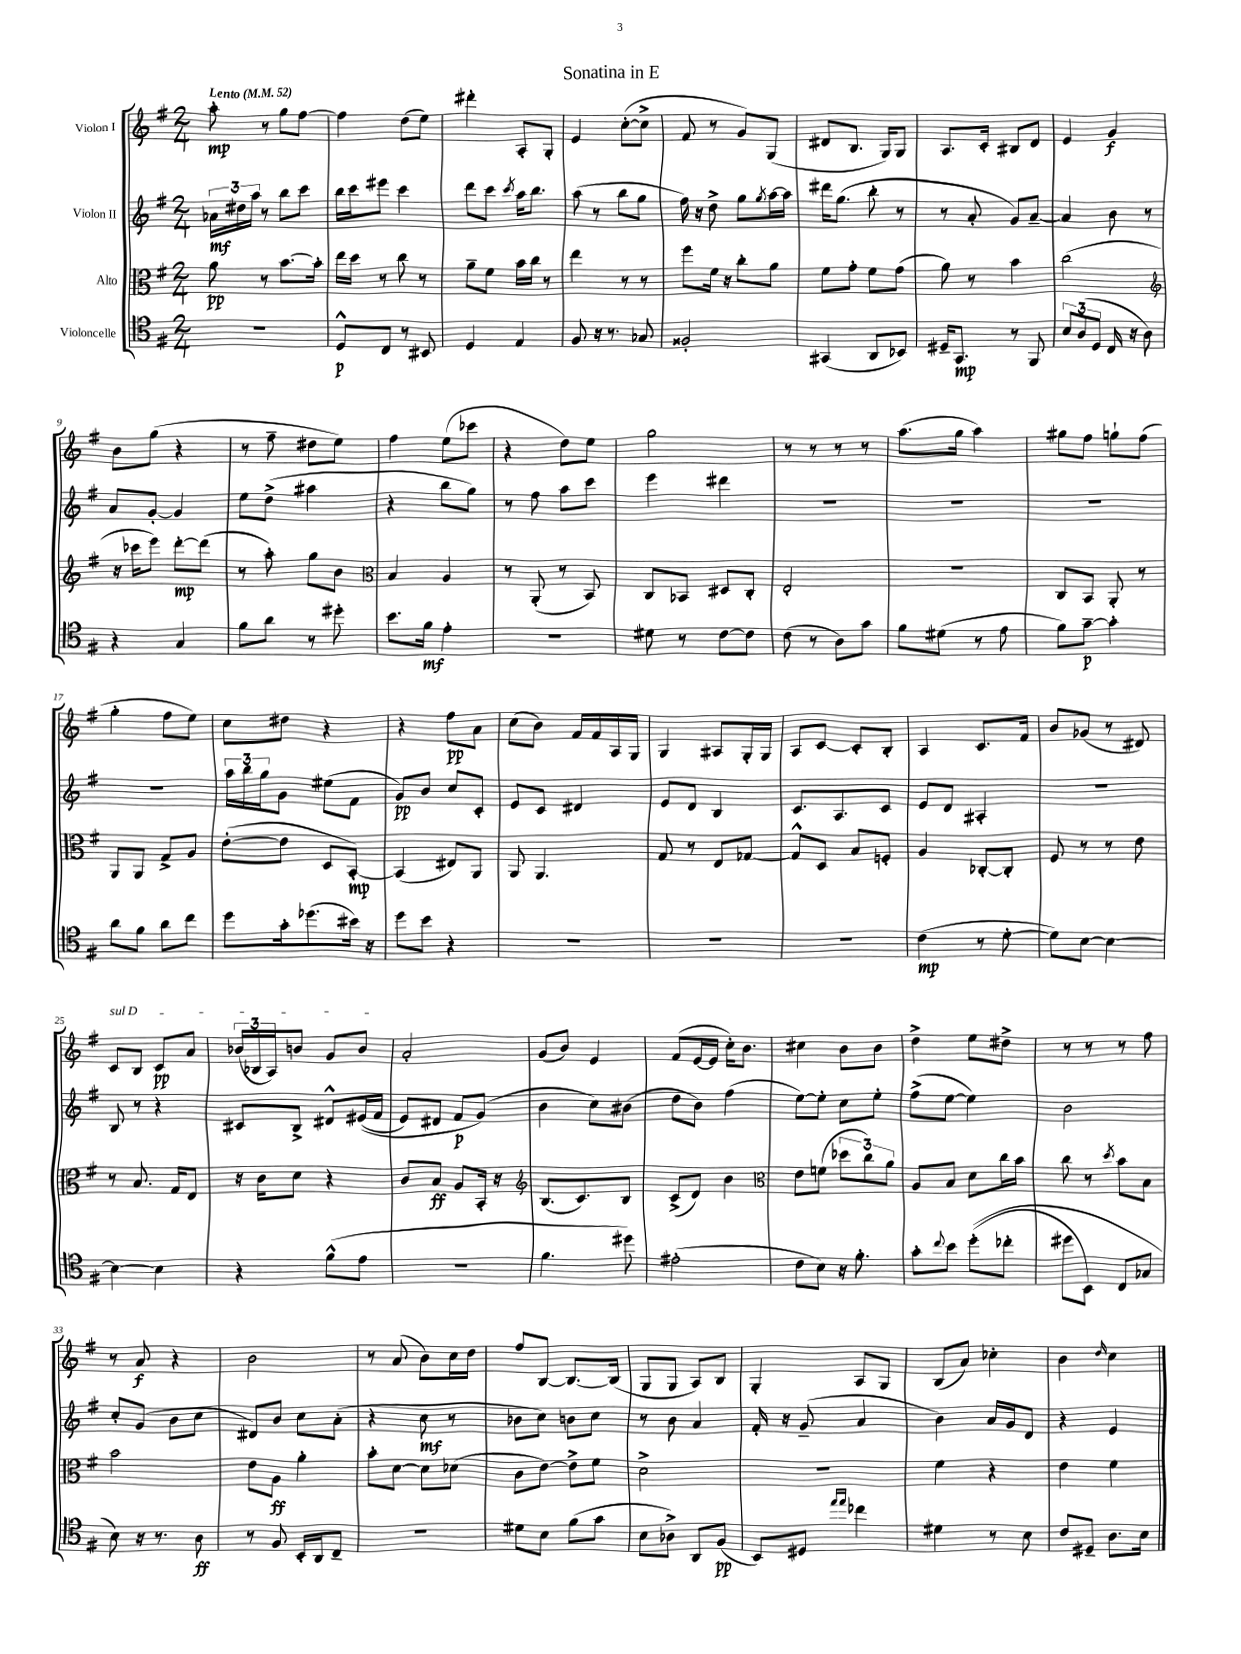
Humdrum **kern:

**kern	**dynam	**kern	**dynam	**kern	**dynam	**kern	**dynam
*part4	*part4	*part3	*part3	*part2	*part2	*part1	*part1
*staff4	*staff4	*staff3	*staff3	*staff2	*staff2	*staff1	*staff1
*I"Violoncelle	*	*I"Alto	*	*I"Violon II	*	*I"Violon I	*
*clefC4	*	*clefC3	*	*clefG2	*	*clefG2	*
*k[f#]	*	*k[f#]	*	*k[f#]	*	*k[f#]	*
*M2/4	*	*M2/4	*	*M2/4	*	*M2/4	*
*MM52	*	*MM52	*	*MM52	*	*MM52	*
=1	=1	=1	=1	=1	=1	=1	=1
!	!	!	!	!	!	!LO:TX:a:B:t=Lento	!
2r	.	8a\	pp	24a-X\LL	mf	8aa'\	mp
.	.	.	.	24dd#X\	.	.	.
.	.	.	.	24aa\JJ	.	.	.
.	.	8r	.	8r	.	8r	.
.	.	[8.b\L	.	8bb\L	.	8gg\L	.
.	.	.	.	8ccc\J	.	[8ff#\J	.
.	.	16b'\Jk]	.	.	.	.	.
=2	=2	=2	=2	=2	=2	=2	=2
8D^^/L	p	16ee\LL	.	16bb\LL	.	4ff#\]	.
.	.	16dd\JJ	.	16ccc\J	.	.	.
8C/J	.	8r	.	8eee#X\J	.	.	.
8r	.	8cc\	.	4ccc\	.	(8dd\L	.
8BB#X/	.	8r	.	.	.	8ee\J)	.
=3	=3	=3	=3	=3	=3	=3	=3
4D/	.	8a~\L	.	8ddd\L	.	4ddd#X'\	.
.	.	8f#\J	.	8ccc\J	.	.	.
.	.	.	.	8qccc/	.	.	.
4E/	.	16b\LL	.	16aa\KL	.	8A'/L	.
.	.	16cc\JJ	.	8.bb\J	.	.	.
.	.	8r	.	.	.	8G'/J	.
=4	=4	=4	=4	=4	=4	=4	=4
8F#/	.	4ee\	.	(8aa\	.	4e/	.
16r	.	.	.	8r	.	.	.
8.r	.	.	.	.	.	.	.
.	.	8r	.	8bb\L	.	([8cc'\L	.
8G-X/	.	8r	.	8gg\J	.	8cc^\J]	.
=5	=5	=5	=5	=5	=5	=5	=5
2F##X'/	.	8ff#\L	.	16ff#\)	.	8f#/	.
.	.	.	.	16r	.	.	.
.	.	16f#\Jk	.	8dd^\	.	8r	.
.	.	16r	.	.	.	.	.
.	.	8cc'\L	.	8gg\L	.	8g/L)	.
.	.	.	.	8qgg/	.	.	.
.	.	8a\J	.	[16aa\L	.	(8G/J	.
.	.	.	.	16aa\JJ]	.	.	.
=6	=6	=6	=6	=6	=6	=6	=6
(4GG#X/	.	8f#\L	.	16ddd#X\KL	.	8d#X/L	.
.	.	.	.	(8.gg\J	.	.	.
.	.	8g'\J	.	.	.	8.B/J	.
8AA/L	.	8f#\L	.	8bb'\	.	.	.
.	.	.	.	.	.	16G/KL)	.
8BB-X/J)	.	(8g\J	.	8r	.	8G/J	.
=7	=7	=7	=7	=7	=7	=7	=7
16D#X~/KL	.	8a\)	.	8r	.	8.A/L	.
8.GG/J	mp	.	.	.	.	.	.
.	.	8r	.	8a'/	.	.	.
.	.	.	.	.	.	16c'/Jk	.
8r	.	4b\	.	8g/L)	.	8B#X/L	.
8FF#/	.	.	.	[8a~/J	.	8d/J	.
=8	=8	=8	=8	=8	=8	=8	=8
12B/L	.	(2cc\	.	4a/]	.	4e/	.
(12A/	.	.	.	.	.	.	.
12D/J	.	.	.	.	.	.	.
16C/	.	.	.	8b\	.	4g/	f
16r	.	.	.	.	.	.	.
8A\)	.	.	.	8r	.	.	.
!!LO:LB:g=z
=9	=9	=9	=9	=9	=9	=9	=9
*	*	*clefG2	*	*	*	*	*
4r	.	16r	.	8a/L	.	8b\L	.
.	.	16ccc-X\KL	.	.	.	.	.
.	.	8eee\J)	.	[8g'/J	.	(8gg\J	.
4G/	.	[8ddd'\L	mp	4g/]	.	4r	.
.	.	(8ddd\J]	.	.	.	.	.
=10	=10	=10	=10	=10	=10	=10	=10
8f#\L	.	8r	.	8ee\L	.	8r	.
8a\J	.	8aa'\)	.	(8dd^\J	.	8ff#~\	.
8r	.	8gg\L	.	4aa#X\	.	8dd#X\L	.
8dd#X'\	.	8b\J	.	.	.	8ee\J)	.
=11	=11	=11	=11	=11	=11	=11	=11
*	*	*clefC3	*	*	*	*	*
8.b\L	.	4B/	.	4r	.	4ff#\	.
16f#\Jk	mf	.	.	.	.	.	.
4e'\	.	4A/	.	8bb\L	.	(8ee\L	.
.	.	.	.	8gg\J)	.	8ccc-X\J	.
=12	=12	=12	=12	=12	=12	=12	=12
2r	.	8r	.	8r	.	4r	.
.	.	(8AA'/	.	8ff#\	.	.	.
.	.	8r	.	8aa\L	.	8dd\L)	.
.	.	8BB/)	.	8ccc\J	.	8ee\J	.
=13	=13	=13	=13	=13	=13	=13	=13
8d#X\	.	8C/L	.	4eee\	.	2gg\	.
8r	.	8BB-X/J	.	.	.	.	.
[8c\L	.	8D#X/L	.	4ddd#X\	.	.	.
8c\J]	.	8C'/J	.	.	.	.	.
=14	=14	=14	=14	=14	=14	=14	=14
(8c\	.	2E'/	.	2r	.	8r	.
8r	.	.	.	.	.	8r	.
8A\L)	.	.	.	.	.	8r	.
8g\J	.	.	.	.	.	8r	.
=15	=15	=15	=15	=15	=15	=15	=15
8f#\L	.	2r	.	2r	.	(8.aa\L	.
(8d#X\J	.	.	.	.	.	.	.
.	.	.	.	.	.	16gg\Jk	.
8r	.	.	.	.	.	4aa\)	.
8e\	.	.	.	.	.	.	.
=16	=16	=16	=16	=16	=16	=16	=16
8f#\L)	.	8C/L	.	2r	.	8gg#X\L	.
[8g~\J	p	8BB/J	.	.	.	8ff#\J	.
4g'\]	.	8AA'/	.	.	.	8ggn`\L	.
.	.	8r	.	.	.	(8ff#\J	.
!!LO:LB:g=z
=17	=17	=17	=17	=17	=17	=17	=17
8a\L	.	8AA/L	.	2r	.	4gg'\	.
8f#\J	.	8AA/J	.	.	.	.	.
8a\L	.	8G^/L	.	.	.	8ff#\L	.
8cc\J	.	8A/J	.	.	.	8ee\J)	.
=18	=18	=18	=18	=18	=18	=18	=18
8dd\L	.	([8e'\L	.	24aa\LL	.	8cc\L	.
.	.	.	.	24bb\	.	.	.
.	.	.	.	24gg\J	.	.	.
16g'\k	.	8e\J]	.	8g\J	.	8dd#X\J	.
(8.dd-X\	.	.	.	.	.	.	.
.	.	8D/L	.	(8ee#X\L	.	4r	.
16b#X\Jk)	.	[8BB'/J)	mp	8f#\J	.	.	.
16r	.	.	.	.	.	.	.
=19	=19	=19	=19	=19	=19	=19	=19
8dd\L	.	(4BB/]	.	8g/L)	pp	4r	.
8b\J	.	.	.	8b/J	.	.	.
4r	.	8E#X/L)	.	8cc/L	.	8ff#\L	pp
.	.	8AA/J	.	8c'/J	.	8a\J	.
=20	=20	=20	=20	=20	=20	=20	=20
2r	.	8AA/	.	8e/L	.	(8cc\L	.
.	.	4.AA/	.	8c/J	.	8b\J)	.
.	.	.	.	4d#X/	.	16f#/LL	.
.	.	.	.	.	.	16f#/	.
.	.	.	.	.	.	16A/	.
.	.	.	.	.	.	16G/JJ	.
=21	=21	=21	=21	=21	=21	=21	=21
2r	.	8G/	.	8e/L	.	4G/	.
.	.	8r	.	8d/J	.	.	.
.	.	8E/L	.	4B/	.	8A#X/L	.
.	.	[8G-X/J	.	.	.	16G'/L	.
.	.	.	.	.	.	16G/JJ	.
=22	=22	=22	=22	=22	=22	=22	=22
2r	.	8G-^^/L]	.	8.c/L	.	8A/L	.
.	.	8D/J	.	.	.	[8c/J	.
.	.	.	.	8.A/	.	.	.
.	.	8B/L	.	.	.	8c'/L]	.
.	.	8Fn'/J	.	8c/J	.	8B'/J	.
=23	=23	=23	=23	=23	=23	=23	=23
(4c\	mp	4A/	.	8e/L	.	4A/	.
.	.	.	.	8d/J	.	.	.
8r	.	[8C-X'/L	.	4A#X'/	.	8.c/L	.
[8d'\	.	8C-'/J]	.	.	.	.	.
.	.	.	.	.	.	16f#/Jk	.
=24	=24	=24	=24	=24	=24	=24	=24
8d\L])	.	8F#/	.	2r	.	8b/L	.
[8B\J	.	8r	.	.	.	(8g-X/J	.
4B\_	.	8r	.	.	.	8r	.
.	.	8e\	.	.	.	8d#X/)	.
!!LO:LB:g=z
=25	=25	=25	=25	=25	=25	=25	=25
!	!	!	!	!	!	!LO:TX:a:i:t=sul D	!
4B\_	.	8r	.	8B/	.	8c/L	.
.	.	8.B/	.	8r	.	8B/J	.
4B\]	.	.	.	4r	.	8c/L	pp
.	.	16G/KL	.	.	.	.	.
.	.	8E/J	.	.	.	8a/J	.
=26	=26	=26	=26	=26	=26	=26	=26
4r	.	16r	.	8c#X/L	.	(24b-X/LL	.
.	.	.	.	.	.	24B-X/	.
.	.	16c\KL	.	.	.	.	.
.	.	.	.	.	.	24A/J)	.
.	.	8d\J	.	8B^/J	.	8bn/J	.
(8f#^^\L	.	4r	.	8d#X^^/L	.	8g/L	.
8e\J	.	.	.	((16e#X/L	.	8b/J	.
.	.	.	.	16f#/JJ	.	.	.
=27	=27	=27	=27	=27	=27	=27	=27
2r	.	8c/L	.	8e/L)	.	2a'/	.
.	.	8B/J	ff	8d#X/J	.	.	.
.	.	8A/L	.	8f#/L	p	.	.
.	.	16BB'/Jk	.	(8g/J)	.	.	.
.	.	16r	.	.	.	.	.
=28	=28	=28	=28	=28	=28	=28	=28
*	*	*clefG2	*	*	*	*	*
4.f#\	.	(8.B/L	.	4b\	.	(8g/L	.
.	.	.	.	.	.	8b/J)	.
.	.	8.c/)	.	.	.	.	.
.	.	.	.	8cc\L)	.	4e/	.
8dd#X\)	.	8B/J	.	(8b#X\J	.	.	.
=29	=29	=29	=29	=29	=29	=29	=29
(2e#X'\	.	(8c^/L	.	8dd\L	.	(8f#/L	.
.	.	8d/J)	.	8b\J)	.	[16e/L	.
.	.	.	.	.	.	16e/JJ]	.
.	.	4b\	.	(4ff#\	.	16cc'\KL)	.
.	.	.	.	.	.	8.b\J	.
=30	=30	=30	=30	=30	=30	=30	=30
*	*	*clefC3	*	*	*	*	*
8c\L	.	8e\L	.	[8ee\L)	.	4cc#X\	.
8B\J)	.	(8fn\J	.	8ee'\J]	.	.	.
16r	.	12dd-X\L	.	8cc\L	.	8b\L	.
8.f#'\	.	.	.	.	.	.	.
.	.	12cc\)	.	.	.	.	.
.	.	.	.	8ee'\J	.	8b\J	.
.	.	12a\J	.	.	.	.	.
=31	=31	=31	=31	=31	=31	=31	=31
8g'\L	.	8A/L	.	(8ff#^\L	.	4dd^\	.
8qqcc/	.	.	.	.	.	.	.
8b\J	.	8B/J	.	[8ee\J	.	.	.
((8dd'\L	.	8d\L	.	4ee\])	.	8ee\L	.
8cc-X'\J	.	16cc\L	.	.	.	8dd#X^\J	.
.	.	16b\JJ	.	.	.	.	.
=32	=32	=32	=32	=32	=32	=32	=32
8dd#X\L	.	8cc\	.	2b\	.	8r	.
8BB\J)	.	8r	.	.	.	8r	.
.	.	8qdd/	.	.	.	.	.
8C/L	.	8b\L	.	.	.	8r	.
8G-X/J	.	8B\J	.	.	.	8ff#\	.
!!LO:LB:g=z
=33	=33	=33	=33	=33	=33	=33	=33
8B\)	.	2b\	.	8cc'/L	.	8r	.
16r	.	.	.	(8g/J	.	8a/	f
8.r	.	.	.	.	.	.	.
.	.	.	.	8b\L	.	4r	.
8A\	ff	.	.	8cc\J	.	.	.
=34	=34	=34	=34	=34	=34	=34	=34
8r	.	8e\L	.	8d#X/L)	.	2b\	.
8F#/	.	8A\J	ff	8b/J	.	.	.
16BB'/LL	.	4a'\	.	8cc\L	.	.	.
16AA/J	.	.	.	.	.	.	.
8C~/J	.	.	.	(8a'\J	.	.	.
=35	=35	=35	=35	=35	=35	=35	=35
2r	.	8b'\L	.	4r	.	8r	.
.	.	[8d\J	.	.	.	(8a/	.
.	.	8d\L]	.	8cc\	mf	8b\L)	.
.	.	(8d-X\J	.	8r	.	16cc\L	.
.	.	.	.	.	.	16dd\JJ	.
=36	=36	=36	=36	=36	=36	=36	=36
8d#X\L	.	8c\L	.	8b-X\L	.	8ff#/L	.
8B\J	.	[8e\J)	.	8cc\J)	.	[8B/J	.
(8f#\L	.	8e^\L]	.	8bn\L	.	8.B/L_	.
8g\J	.	8f#\J	.	8cc\J	.	.	.
.	.	.	.	.	.	(16B/Jk]	.
=37	=37	=37	=37	=37	=37	=37	=37
8B\L	.	2d^\	.	8r	.	8G/L	.
8A-X^\J)	.	.	.	8b\	.	8G/J	.
8AA/L	.	.	.	4a/	.	8A/L)	.
(8F#/J	pp	.	.	.	.	8B/J	.
=38	=38	=38	=38	=38	=38	=38	=38
8BB/L)	.	2r	.	16f#'/	.	4G'/	.
.	.	.	.	16r	.	.	.
8D#X/J	.	.	.	(8g~/	.	.	.
16qqee/LL	.	.	.	.	.	.	.
16qqee/JJ	.	.	.	.	.	.	.
4cc-X\	.	.	.	4a/	.	8A/L	.
.	.	.	.	.	.	8G/J	.
=39	=39	=39	=39	=39	=39	=39	=39
4d#X\	.	4f#\	.	4b\)	.	(8B/L	.
.	.	.	.	.	.	8a/J)	.
8r	.	4r	.	16a/LL	.	4cc-X'\	.
.	.	.	.	16g/J	.	.	.
8B\	.	.	.	8d/J	.	.	.
=40	=40	=40	=40	=40	=40	=40	=40
8c/L	.	4e\	.	4r	.	4b\	.
8D#X~/J	.	.	.	.	.	.	.
.	.	.	.	.	.	16qqdd/	.
8.A\L	.	4f#\	.	4e/	.	4cc\	.
16B\Jk	.	.	.	.	.	.	.
==	==	==	==	==	==	==	==
*-	*-	*-	*-	*-	*-	*-	*-
